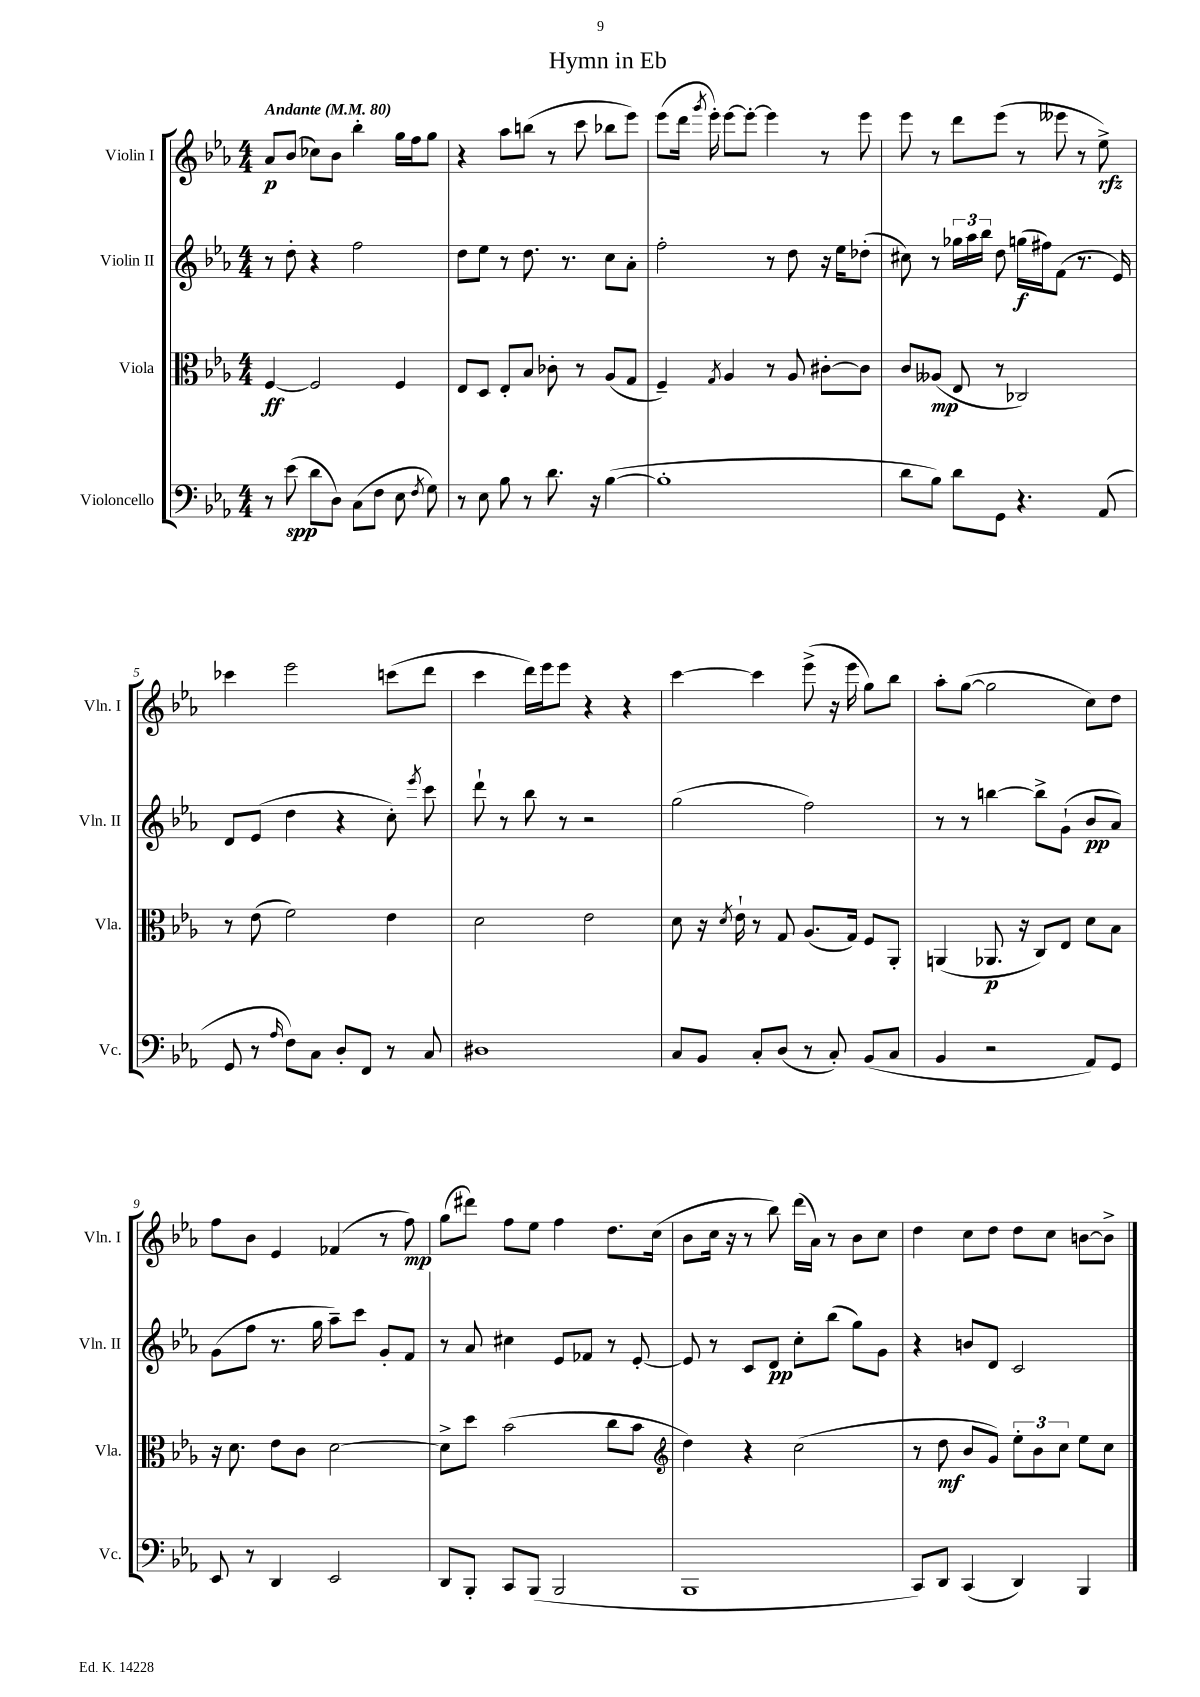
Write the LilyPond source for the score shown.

\header { title = "Hymn in Eb" }
<<
\new StaffGroup <<
\new Staff = "s0" \with { instrumentName = "Violin I" shortInstrumentName = "Vln. I" } {
    \clef treble \key ees \major \numericTimeSignature \time 4/4 \tempo "Andante" 4 = 80
    \autoBeamOff aes'8[\p bes'8]( ces''8[) bes'8] bes''4-. g''16[ f''16 g''8] |
    r4 aes''8[ b''8]( r8 c'''8 bes''8[ ees'''8]) |
    ees'''8[( d'''16] \acciaccatura { g'''8 } ees'''16-.) ees'''8[~ ees'''8]~-. ees'''4 r8 ees'''8 |
    ees'''8 r8 d'''8[ ees'''8]( r8 eeses'''8 r8 ees''8->\rfz) |
    ces'''4 ees'''2 c'''8[( d'''8] |
    c'''4 d'''16[) ees'''16 ees'''8] r4 r4 |
    c'''4~ c'''4 ees'''8->( r16 ees'''16 g''8[) bes''8] |
    aes''8[-. g''8]~( g''2 c''8[) d''8] |
    f''8[ bes'8] ees'4 fes'4( r8 f''8\mp) |
    g''8[( dis'''8]) f''8[ ees''8] f''4 d''8.[ c''16]( |
    bes'8[ c''16] r16 r8 bes''8) d'''16[( aes'16]) r8 bes'8[ c''8] |
    d''4 c''8[ d''8] d''8[ c''8] b'8[~ b'8]-> \bar "|." |
}
\new Staff = "s1" \with { instrumentName = "Violin II" shortInstrumentName = "Vln. II" } {
    \clef treble \key ees \major \numericTimeSignature \time 4/4
    \autoBeamOff r8 d''8-. r4 f''2 |
    d''8[ ees''8] r8 d''8. r8. c''8[ aes'8]-. |
    f''2-. r8 d''8 r16 ees''16[ des''8]-.( |
    cis''8) r8 \tuplet 3/2 { ges''16[ aes''16 bes''16] } d''8 g''16[\f( fis''16) f'8]( r8. ees'16) |
    d'8[ ees'8]( d''4 r4 c''8-.) \acciaccatura { ees'''8 } c'''8 |
    d'''8-! r8 bes''8 r8 r2 |
    g''2( f''2) |
    r8 r8 b''4~ b''8[-> g'8]-!( bes'8[\pp aes'8]) |
    g'8[( f''8] r8. g''16 aes''8[--) c'''8] g'8[-. f'8] |
    r8 aes'8 cis''4 ees'8[ fes'8] r8 ees'8~-. |
    ees'8 r8 c'8[ d'8]\pp c''8[-. bes''8]( g''8[) g'8] |
    r4 b'8[ d'8] c'2 \bar "|." |
}
\new Staff = "s2" \with { instrumentName = "Viola" shortInstrumentName = "Vla." } {
    \clef alto \key ees \major \numericTimeSignature \time 4/4
    \autoBeamOff f4~\ff f2 f4 |
    ees8[ d8] ees8[-. bes8] ces'8-. r8 aes8[( g8] |
    f4--) \acciaccatura { g8 } aes4 r8 aes8 cis'8[~-. cis'8] |
    c'8[ aeses8]\mp( ees8 r8 ces2) |
    r8 ees'8( f'2) ees'4 |
    d'2 ees'2 |
    d'8 r16 \acciaccatura { d'8 } ees'16-! r8 g8 aes8.[( g16]) f8[ aes,8]-. |
    a,4( aes,8.\p r16 c8[) ees8] d'8[ bes8] |
    r16 d'8. ees'8[ c'8] d'2~ |
    d'8[-> d''8] bes'2( c''8[ bes'8] |
    \clef treble d''4) r4 c''2( |
    r8 d''8\mf bes'8[ g'8]) \tuplet 3/2 { ees''8[-. bes'8 c''8] } ees''8[ c''8] \bar "|." |
}
\new Staff = "s3" \with { instrumentName = "Violoncello" shortInstrumentName = "Vc." } {
    \clef bass \key ees \major \numericTimeSignature \time 4/4
    \autoBeamOff r8 ees'8\spp( d'8[ d8]) c8[( f8] ees8 \acciaccatura { f8 } g8) |
    r8 ees8 bes8 r8 d'8. r16 bes4~( |
    bes1-. |
    d'8[ bes8]) d'8[ g,8] r4. aes,8( |
    g,8 r8 \grace { aes16 } f8[) c8] d8[-. f,8] r8 c8 |
    dis1 |
    c8[ bes,8] c8[-. d8]( r8 c8-.) bes,8[( c8] |
    bes,4 r2 aes,8[) g,8] |
    ees,8 r8 d,4 ees,2 |
    d,8[ bes,,8]-. c,8[ bes,,8]( bes,,2 |
    bes,,1 |
    c,8[) d,8] c,4( d,4) bes,,4 \bar "|." |
}
>>
>>
